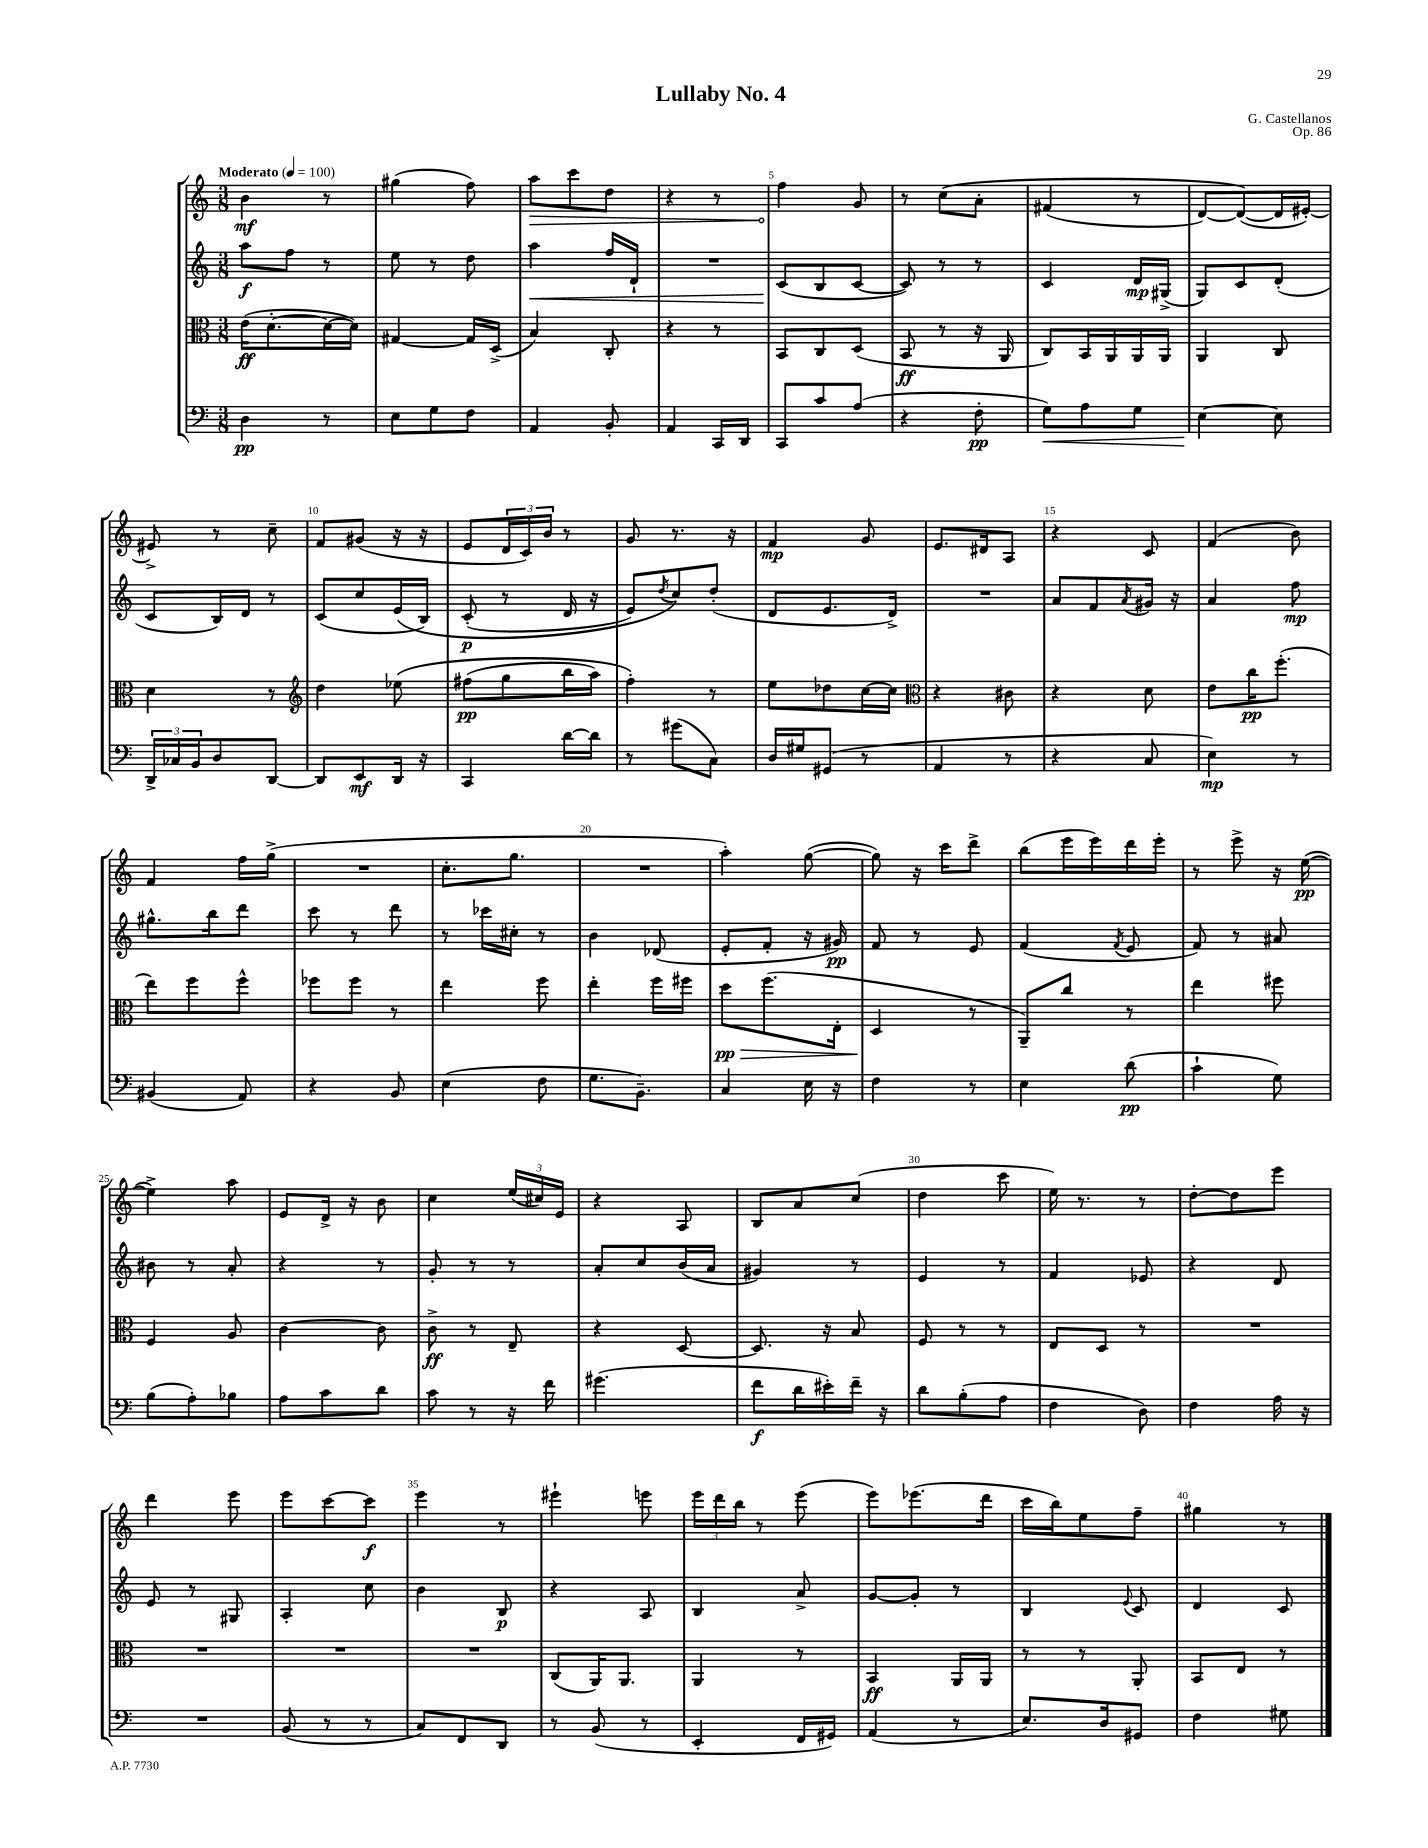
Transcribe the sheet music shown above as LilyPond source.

\header { title = "Lullaby No. 4" composer = "G. Castellanos" opus = "Op. 86" }
<<
\new StaffGroup <<
\new Staff = "s0" {
    \clef treble \key c \major \numericTimeSignature \time 3/8 \tempo "Moderato" 4 = 100
    b'4\mf r8 |
    gis''4( f''8) |
    \once \override Hairpin.circled-tip = ##t a''8\> c'''8 d''8 |
    r4 r8 |
    f''4\! g'8 |
    r8 c''8\( a'8-. |
    fis'4( r8 |
    d'8~) d'8~(\) d'16 eis'16~-.) |
    eis'8-> r8 c''8-- |
    f'8 gis'8( r16 r16 |
    e'8 \tuplet 3/2 { d'16 c'16) b'16 } r8 |
    g'8 r8. r16 |
    f'4\mp g'8 |
    e'8. dis'16 a8 |
    r4 c'8 |
    f'4( b'8) |
    f'4 f''16 g''16->( |
    R4. |
    c''8.-. g''8. |
    R4. |
    a''4-.) g''8~( |
    g''8) r16 c'''16 d'''8-> |
    b''8( e'''16 e'''16) d'''16 e'''16-. |
    r8 e'''8-> r16 e''16~\pp( |
    e''4->) a''8 |
    e'8 d'16-> r16 b'8 |
    c''4 \tuplet 3/2 { e''16( cis''16) e'16 } |
    r4 a8 |
    b8 a'8 c''8( |
    d''4 c'''8 |
    e''16) r8. r8 |
    d''8~-. d''8 e'''8 |
    d'''4 e'''8 |
    e'''8 c'''8~ c'''8\f |
    e'''4 r8 |
    eis'''4-! e'''8 |
    \tuplet 3/2 { e'''16 d'''16 b''16 } r8 e'''8( |
    e'''8) ees'''8.( d'''16 |
    c'''16 b''16) e''8 f''8-- |
    gis''4 r8 \bar "|." |
}
\new Staff = "s1" {
    \clef treble \key c \major \numericTimeSignature \time 3/8
    a''8\f f''8 r8 |
    e''8 r8 d''8 |
    a''4\< f''16 d'16-! |
    R4. |
    c'8\!( b8 c'8~ |
    c'8) r8 r8 |
    c'4 d'16\mp gis16->( |
    g8) c'8 d'8-.( |
    c'8 b16) d'16 r8 |
    c'8( c''8 e'16\( b16) |
    c'8-.\p( r8 d'16 r16 |
    e'8) \acciaccatura { d''8 } c''8\) d''8-.( |
    d'8 e'8. d'16->) |
    R4. |
    a'8 f'8 \acciaccatura { a'8 } gis'16 r16 |
    a'4 f''8\mp |
    gis''8.-^ b''16 d'''8 |
    c'''8 r8 d'''8 |
    r8 ces'''16 cis''16-. r8 |
    b'4 des'8( |
    e'8-. f'8-. r16 gis'16\pp) |
    f'8 r8 e'8 |
    f'4( \acciaccatura { f'8 } e'8 |
    f'8) r8 ais'8 |
    bis'8 r8 a'8-. |
    r4 r8 |
    g'8-. r8 r8 |
    a'8-. c''8 b'16( a'16 |
    gis'4) r8 |
    e'4 r8 |
    f'4 ees'8 |
    r4 d'8 |
    e'8 r8 gis8 |
    a4-. c''8 |
    b'4 b8\p |
    r4 a8 |
    b4 a'8-> |
    g'8~ g'8-. r8 |
    b4 \appoggiatura { e'8 } c'8 |
    d'4 c'8 \bar "|." |
}
\new Staff = "s2" {
    \clef alto \key c \major \numericTimeSignature \time 3/8
    e'16\ff( d'8.~-. d'16~ d'16) |
    gis4~ gis16 d16->( |
    b4) c8-. |
    r4 r8 |
    b,8 c8 d8( |
    b,8\ff r8 r16 a,16 |
    c8) b,16 a,16 a,16 a,16 |
    a,4 c8 |
    d'4 r8 |
    \clef treble d''4 ees''8\( |
    fis''8\pp( g''8 b''16 a''16) |
    f''4-.\) r8 |
    e''8 des''8 c''16~ c''16 |
    \clef alto r4 cis'8 |
    r4 d'8 |
    e'8 c''16\pp f''8.-.( |
    e''8) f''8 f''8-^ |
    fes''8 fes''8 r8 |
    e''4 f''8 |
    e''4-. f''16 fis''16 |
    d''8\pp\> f''8.( e16-. |
    d4\! r8 |
    a,8--) c''8 r8 |
    e''4 fis''8 |
    f4 a8 |
    c'4~ c'8 |
    c'8->\ff r8 e8-- |
    r4 d8~ |
    d8. r16 b8 |
    f8 r8 r8 |
    e8 d8 r8 |
    R4. |
    R4. |
    R4. |
    R4. |
    c8( a,16) a,8. |
    a,4 r8 |
    b,4\ff a,16 a,16 |
    r8 r8 a,8-. |
    b,8 e8 r8 \bar "|." |
}
\new Staff = "s3" {
    \clef bass \key c \major \numericTimeSignature \time 3/8
    d4\pp r8 |
    e8 g8 f8 |
    a,4 b,8-. |
    a,4 c,16 d,16 |
    c,8 c'8 a8( |
    r4 f8-.\pp |
    g8\<) a8 g8 |
    e4~\! e8 |
    \tuplet 3/2 { d,16-> ces16 b,16 } d8 d,8~ |
    d,8 e,8\mf d,16 r16 |
    c,4 d'16~ d'16 |
    r8 gis'8( c8) |
    d16 gis16 gis,8( r8 |
    a,4 r8 |
    r4 c8 |
    e4\mp) r8 |
    bis,4( a,8) |
    r4 b,8 |
    e4( f8 |
    g8. b,8.--) |
    c4 e16 r16 |
    f4 r8 |
    e4 d'8\pp( |
    c'4-! g8) |
    b8( a8-.) bes8 |
    a8 c'8 d'8 |
    c'8 r8 r16 f'16 |
    gis'4.( |
    f'8\f d'16 eis'16-.) f'16-- r16 |
    d'8 b8-.( a8 |
    f4 d8) |
    f4 a16 r16 |
    R4. |
    b,8( r8 r8 |
    c8) f,8 d,8 |
    r8 b,8( r8 |
    e,4-. f,16 gis,16) |
    a,4( r8 |
    e8.) d16 gis,8 |
    f4 gis8 \bar "|." |
}
>>
>>
\layout { \context { \Score \override BarNumber.break-visibility = ##(#f #t #t) barNumberVisibility = #(every-nth-bar-number-visible 5) } }
